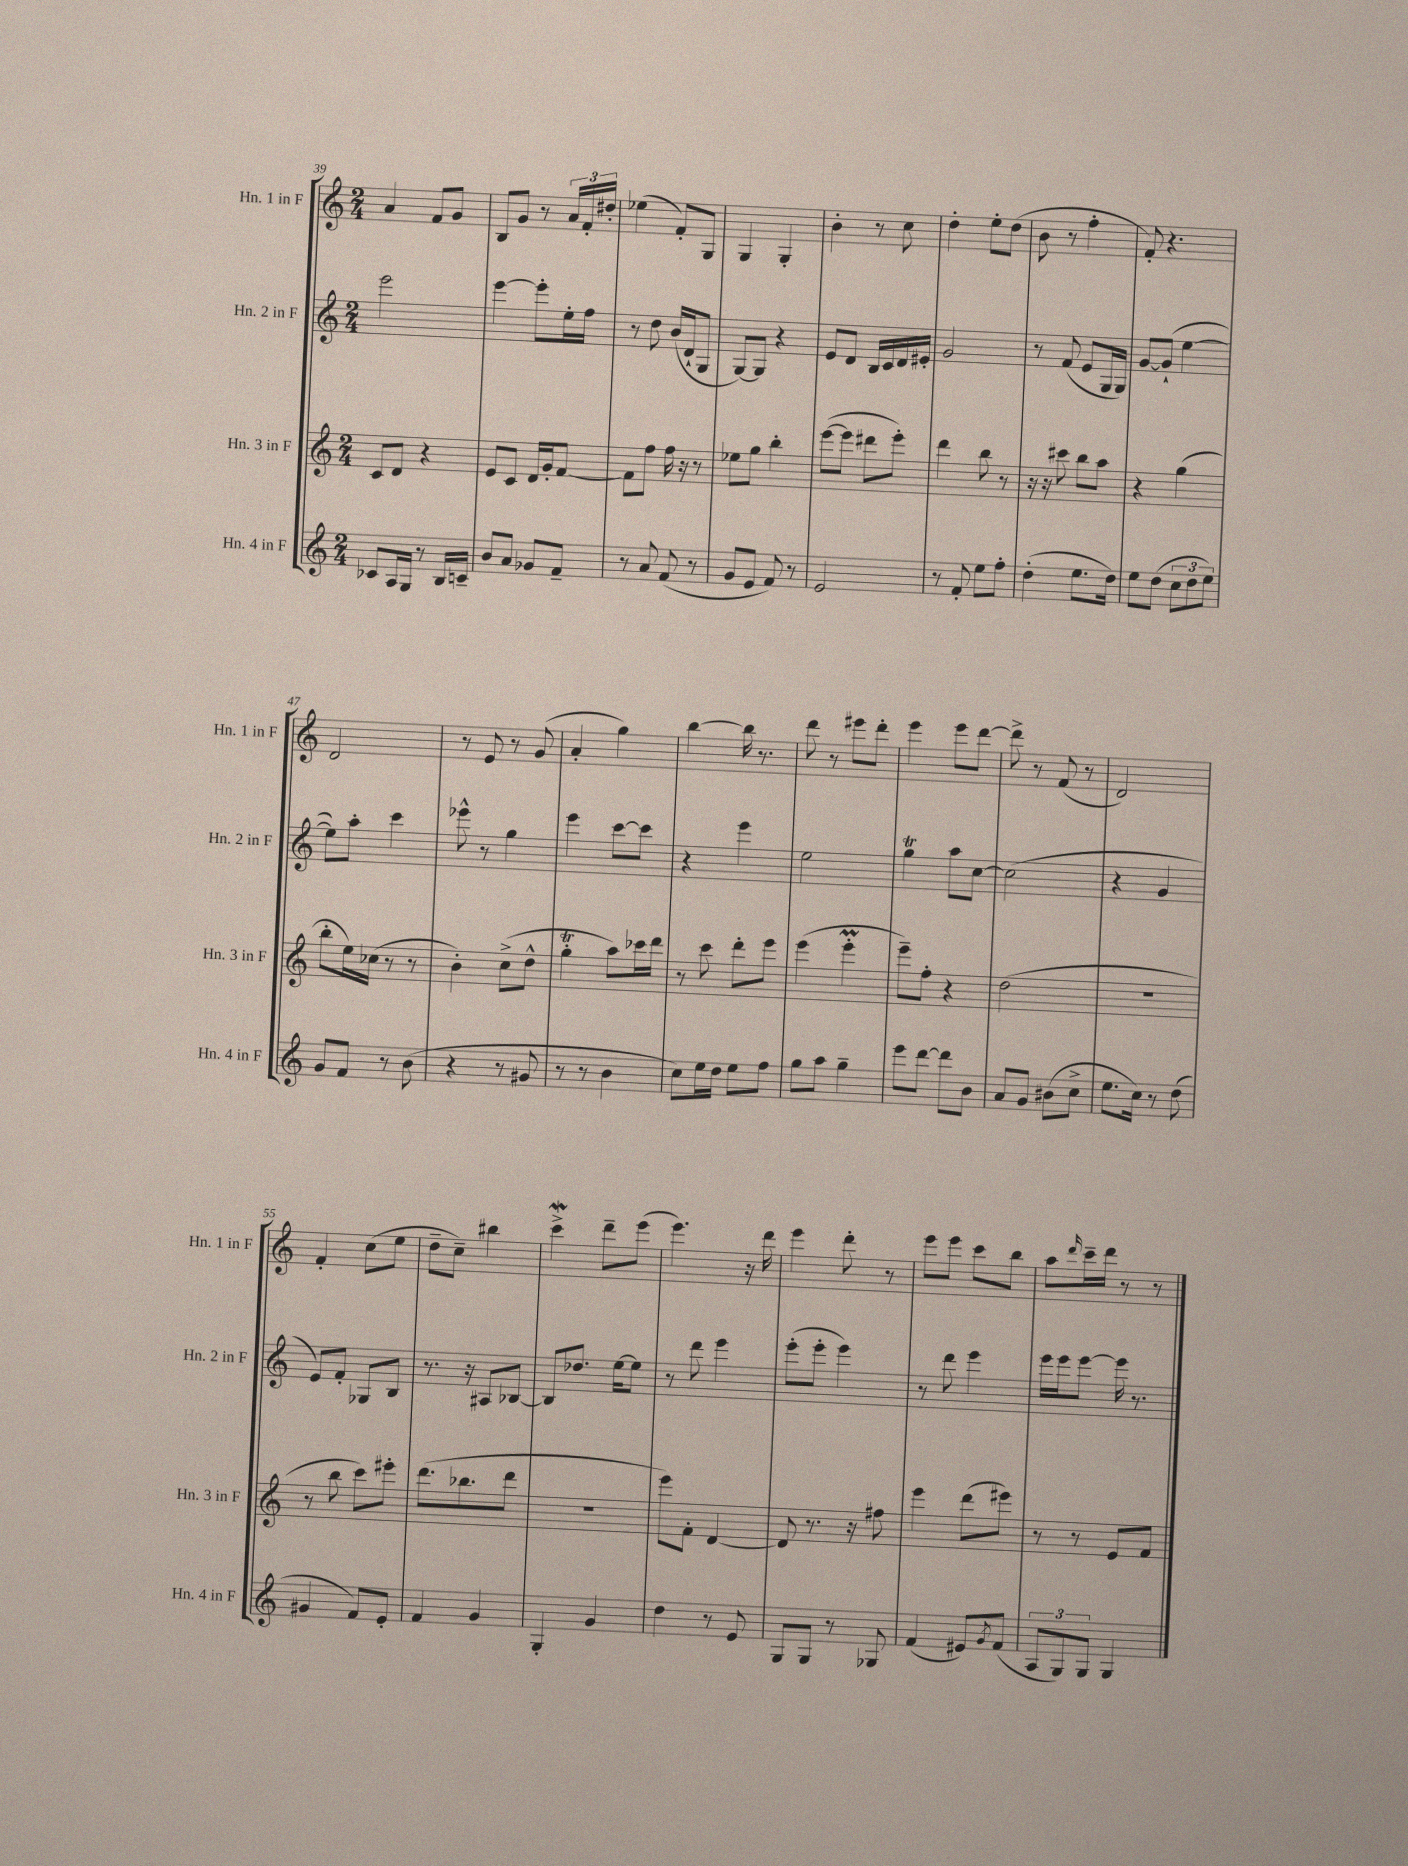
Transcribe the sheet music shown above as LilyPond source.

<<
\new StaffGroup <<
\new Staff = "s0" \with { instrumentName = "Hn. 1 in F" shortInstrumentName = "Hn. 1 in F" } {
    \clef treble \key c \major \numericTimeSignature \time 2/4
    a'4 f'8 g'8 |
    b8 g'8 r8 \tuplet 3/2 { a'16 f'16-. dis''16-. } |
    ees''4( f'8-.) g8 |
    g4 g4-. |
    b'4-. r8 c''8 |
    d''4-. e''8-. d''8( |
    b'8 r8 f''4-. |
    f'8-.) r4. |
    d'2 |
    r8 e'8 r8 g'8( |
    a'4-. g''4) |
    b''4~ b''16 r8. |
    d'''8 r8 eis'''8 d'''8-. |
    e'''4 e'''8 d'''8~ |
    d'''8-> r8 f'8( r8 |
    d'2) |
    f'4-. c''8( e''8 |
    d''8-- c''8--) bis''4 |
    c'''4->\mordent d'''8-- e'''8( |
    e'''4.) r16 d'''16 |
    e'''4 d'''8-. r8 |
    e'''8 e'''8 c'''8 b''8 |
    a''8 \grace { d'''16 } c'''16-- d'''16 r8 r8 \bar "|." |
}
\new Staff = "s1" \with { instrumentName = "Hn. 2 in F" shortInstrumentName = "Hn. 2 in F" } {
    \clef treble \key c \major \numericTimeSignature \time 2/4
    e'''2 |
    e'''4~ e'''8-. e''16-. f''16 |
    r8 d''8 b'16( d'16-! g8 |
    g8~) g8 r4 |
    e'8 d'8 b16 c'16 d'16 eis'16-. |
    g'2 |
    r8 f'8( e'8 g16 g16) |
    g'8~ g'8-!( e''4~ |
    e''8) a''8-. c'''4 |
    ees'''8-^ r8 g''4 |
    e'''4 c'''8~ c'''8 |
    r4 e'''4 |
    e''2 |
    g''4\trill a''8 c''8~ |
    c''2( |
    r4 g'4 |
    e'8) f'8-. ges8 b8 |
    r8. r16 ais8 bes8~ |
    bes8 des''8. e''16~ e''8 |
    r8 d'''8 e'''4 |
    e'''8-.( e'''8-. e'''4) |
    r8 d'''8 e'''4 |
    e'''16 e'''16 e'''8~ e'''16 r8. \bar "|." |
}
\new Staff = "s2" \with { instrumentName = "Hn. 3 in F" shortInstrumentName = "Hn. 3 in F" } {
    \clef treble \key c \major \numericTimeSignature \time 2/4
    c'8 d'8 r4 |
    e'8 c'8 d'16 g'16-. f'8~ |
    f'8 f''8 f''16 r16 r8 |
    ees''8 g''8 b''4-. |
    e'''8~( e'''8 dis'''8 e'''8-.) |
    d'''4 b''8 r8 |
    r16 r16 cis'''8 b''8 a''8 |
    r4 g''4( |
    b''8-. e''16) ces''16( r8 r8 |
    b'4-.) c''8->( d''8-^ |
    g''4-.\trill a''8) ces'''16 d'''16 |
    r8 c'''8 d'''8-. e'''8 |
    e'''4( e'''4-.\prall |
    e'''8--) f''8-. r4 |
    d''2( |
    R2 |
    r8 b''8 c'''8) eis'''8-. |
    d'''8.( bes''8. d'''8 |
    r2 |
    e'''8) f'8-. d'4~ |
    d'8 r8. r16 fis''8 |
    e'''4 d'''8( eis'''8) |
    r8 r8 e'8 f'8 \bar "|." |
}
\new Staff = "s3" \with { instrumentName = "Hn. 4 in F" shortInstrumentName = "Hn. 4 in F" } {
    \clef treble \key c \major \numericTimeSignature \time 2/4
    ces'8 a16 g16 r8 b16 c'16-- |
    b'8 a'8 ges'8 f'8-- |
    r8 a'8 f'8( r8 |
    g'8 e'8 f'8) r8 |
    e'2 |
    r8 f'8-. e''8 f''8-. |
    d''4-.( e''8. d''16) |
    e''8 d''8( \tuplet 3/2 { c''8 d''8 e''8) } |
    g'8 f'8 r8 b'8( |
    r4 r8 gis'8 |
    r8 r8 b'4 |
    c''8) e''16 d''16 e''8 f''8 |
    g''8 a''8 g''4-- |
    e'''8 d'''8~ d'''8 b'8 |
    a'8 g'8 bis'8( c''8-> |
    e''8. c''16) r8 d''8( |
    gis'4 f'8) e'8-. |
    f'4 g'4 |
    g4-. g'4 |
    d''4 r8 e'8 |
    g8 g8 r8 ges8 |
    f'4( eis'8) \acciaccatura { g'8 } f'8( |
    \tuplet 3/2 { a8 g8) g8 } g4 \bar "|." |
}
>>
>>
\layout { \context { \Score currentBarNumber = #39 } }
